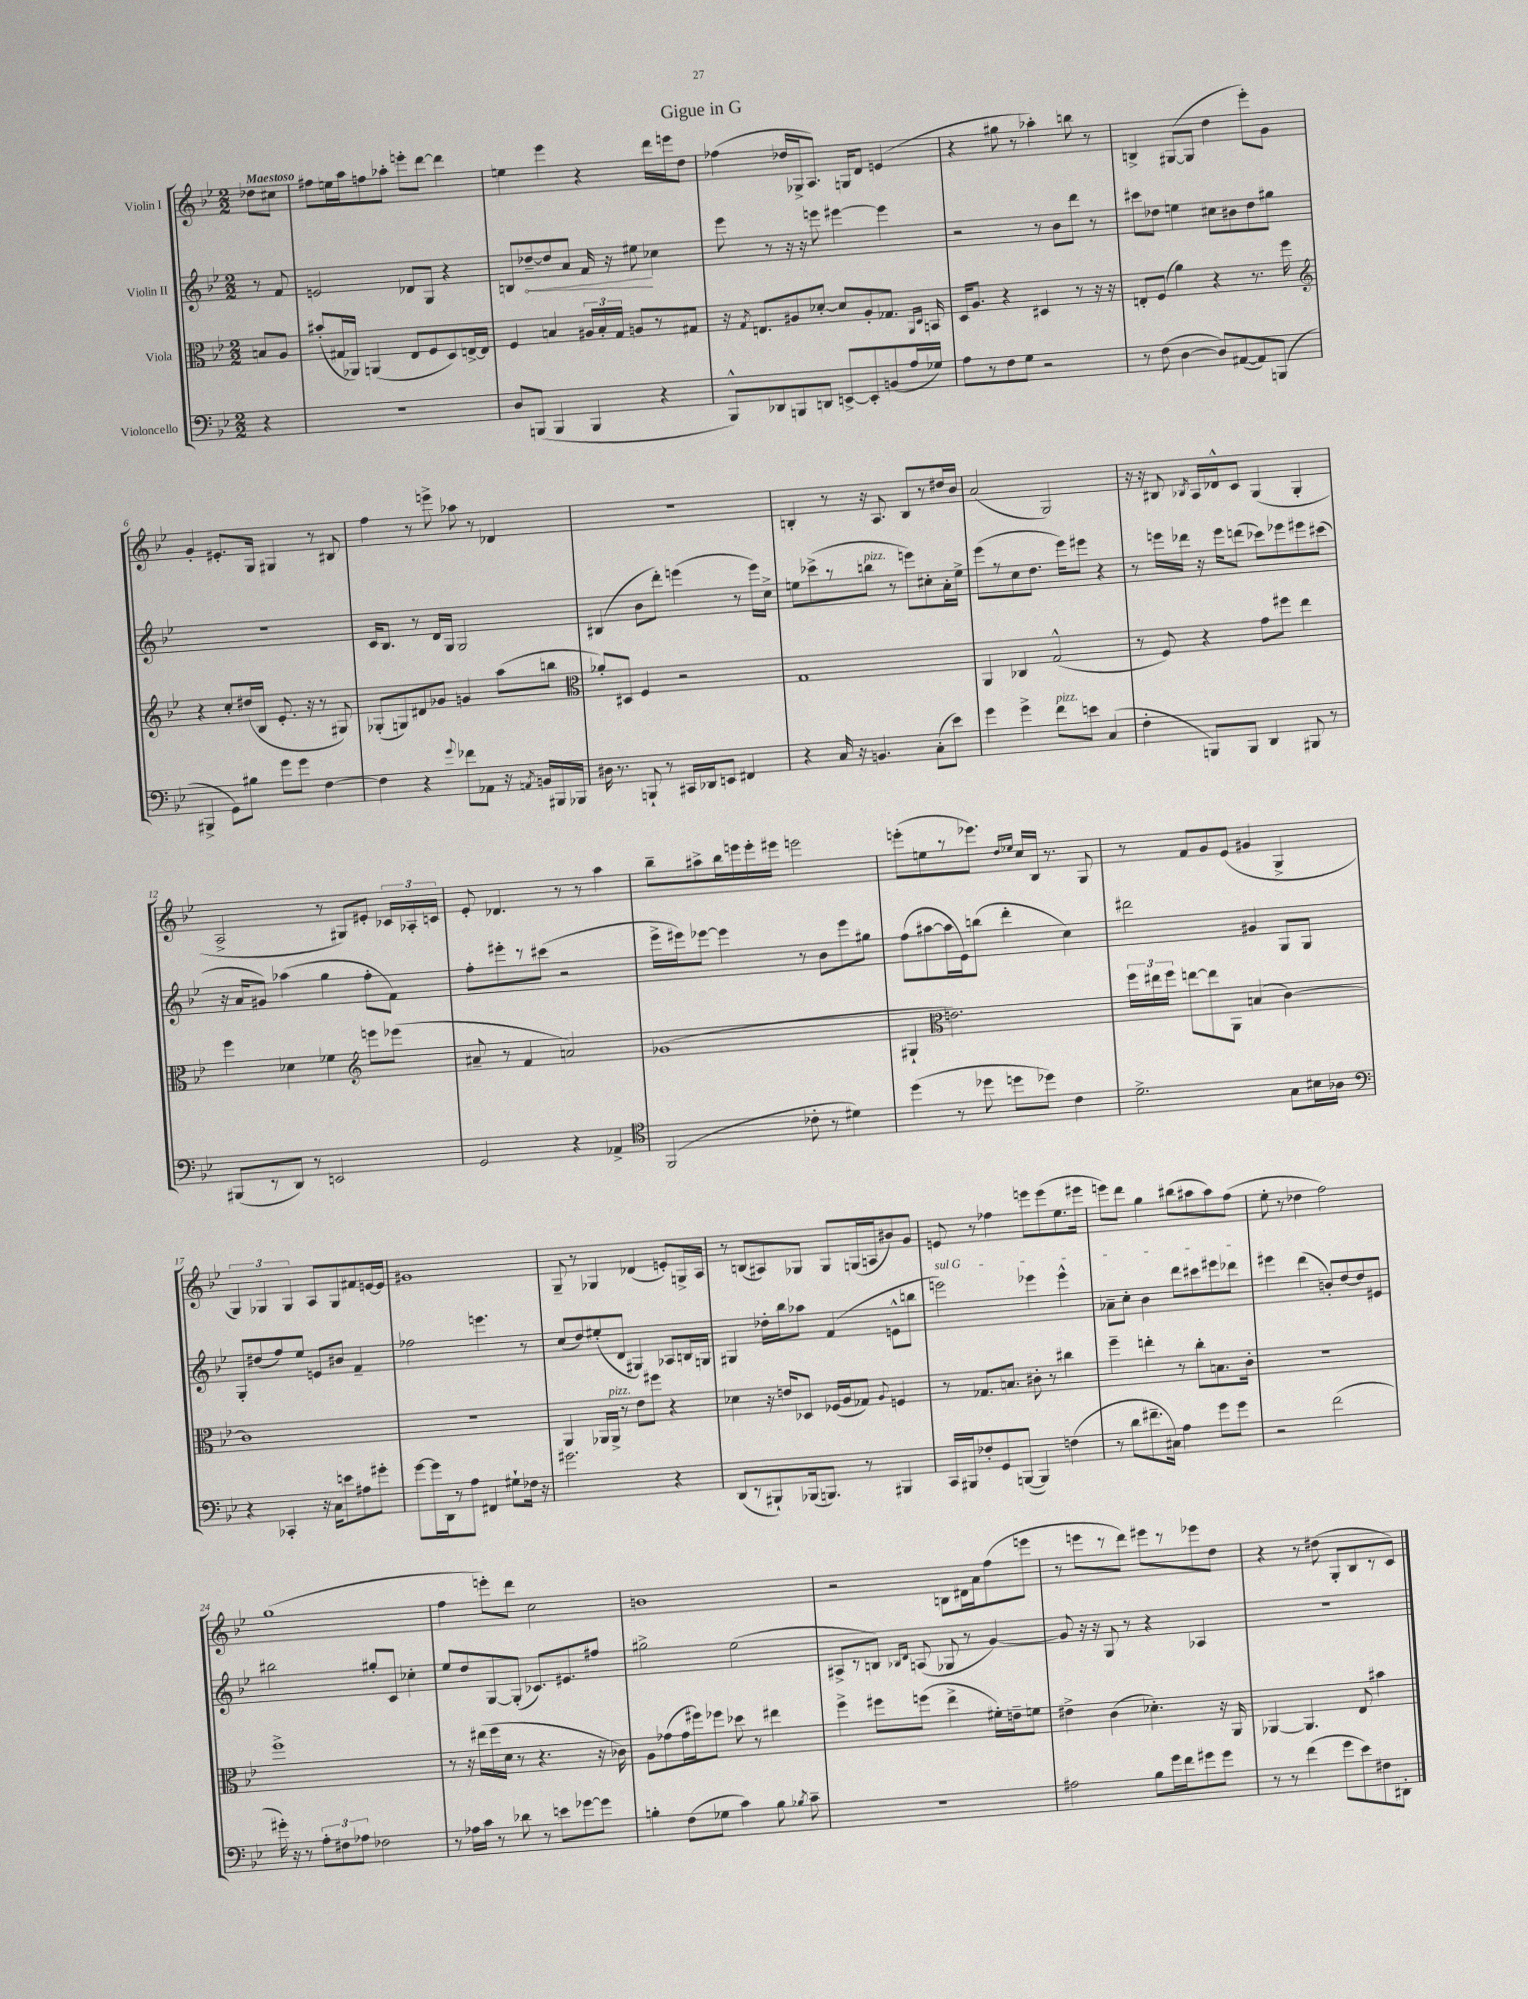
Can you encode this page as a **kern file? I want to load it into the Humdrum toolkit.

**kern	**kern	**kern	**dynam	**kern
*part4	*part3	*part2	*part2	*part1
*staff4	*staff3	*staff2	*staff2	*staff1
*I"Violoncello	*I"Viola	*I"Violin II	*	*I"Violin I
*clefF4	*clefC3	*clefG2	*	*clefG2
*k[b-e-]	*k[b-e-]	*k[b-e-]	*	*k[b-e-]
*M2/2	*M2/2	*M2/2	*	*M2/2
=	=	=	=	=
!	!	!	!	!LO:TX:a:B:t=Maestoso
4r	8Bn/L	8r	.	8dd-X\L
.	8A/J	8f/	.	8cc#X\J
=1	=1	=1	=1	=1
1r	(8b#X'/L	2en/	.	8ff#X\L
.	16G#X/L	.	.	16een\L
.	16AA-X/JJ)	.	.	16aa\J
.	(4AAn/	.	.	8ffn\
.	.	.	.	8aa-X'\J
.	8E-/L	8d-X/L	.	8eeen'\L
.	8F/	8G/J	.	[8ddd\J
.	8D/)	4r	.	4ddd\]
.	[16En^/L	.	.	.
.	16E/JJ]	.	.	.
=2	=2	=2	=2	=2
8D/L	4F/	8Bn/L	.	4een\
!	!	!	!LO:HP:b	!
(8BBBn/J	.	[8dd-X~/	<	.
4BBB/	4Bn/	8dd-/]	.	4eee-\
.	.	8a/J	.	.
4BBB/	24A#X/LL	16f/	.	4r
.	24B'/	.	.	.
.	.	16r	.	.
.	24G/JJ	.	.	.
.	8An/L	8ee#X\	.	.
4r	8r	4cc-X\	[	16ddd\LL
.	.	.	.	16eeen\J
.	8G#X/J	.	.	8dd\J
=3	=3	=3	=3	=3
8BBB-^^/L)	16r	8eee-\	.	(4ff-X\
.	8qG/	.	.	.
.	8.En/L	.	.	.
8DD-X/	.	8r	.	.
8BBBn/	8A#X/	16r	.	16dd-X/LL
.	.	16r	.	16G-X^/J
8DDn/J	[8d-X'/J	8eeen\	.	8.A/J)
[8EEn^/L	8d-/L]	[4eee#X\	.	.
.	.	.	.	16Gn/KL
8EE'/]	8A#'/	.	.	8d/J
(8BBn/	8.G-X/J	4eee#\]	.	(4en/
16A/L	.	.	.	.
.	16qqAA/LL	.	.	.
.	16qqD/JJ	.	.	.
16G-X/JJ)	16BBn/	.	.	.
=4	=4	=4	=4	=4
8A\L	16D/KL	2r	.	4r
.	8.A/J	.	.	.
8r	.	.	.	.
8F\	4r	.	.	8gg#X\
8G\J	.	.	.	8r
2r	4D#X/	8r	.	4aa-X'\)
.	.	8b-\L	.	.
.	8r	8ddd\J	.	8bbn\
.	16r	8r	.	8r
.	16r	.	.	.
=5	=5	=5	=5	=5
8r	8En'/L	8ccc#X\L	.	4Bn^/
(8F\	(8F/J	8dd-X\J	.	.
[4D\	4a\)	4een\	.	([8G#X/L
.	.	.	.	8G#/J]
8D/L])	4r	8cc#X\L	.	4dd\
([8AA#X/	.	8b#X\	.	.
8AA#/])	8.r	8dd-\	.	8eee-'\L)
(8BBBn/J	.	8gg#X\J	.	8g\J
.	16ff\	.	.	.
!!LO:LB:g=z
=6	=6	=6	=6	=6
*	*clefG2	*	*	*
4BBB#X^/	4r	1r	.	4g'/
8GG\L)	8cc'/L	.	.	8.e#X'/L
8B#X\J	(16dd#X/L	.	.	.
.	16B-/JJ	.	.	16G/Jk
8g\L	8.e-'/	.	.	4G#X/
8g\J	.	.	.	.
.	16r	.	.	.
[4F\	8r	.	.	8r
.	8G#X/)	.	.	8B#X/
=7	=7	=7	=7	=7
4F\]	(8G-X'/L	16c/KL	.	4ff\
.	.	8.B-/J	.	.
.	8Gn/)	.	.	.
4r	8d#X/	8r	.	8r
.	8g-X/J	16d/LL	.	8eeen^\
.	.	16G/JJ	.	.
8qqg/	.	.	.	.
8f-X\L	4gn/	2G/	.	8aa-X\
8AA-X\J	.	.	.	8r
16r	(8aa\L	.	.	4d-X/
8qAAn/	.	.	.	.
16BBn/LL	.	.	.	.
16BBB#X/	8bbn\J	.	.	.
16BBB-X/JJ	.	.	.	.
=8	=8	=8	=8	=8
*	*clefC3	*	*	*
16D#X\	8a-X'/L)	(4B#X/	.	1r
8.r	.	.	.	.
.	8D#X/J	.	.	.
8BBBn`/	4F/	8b-\L	.	.
8r	.	8ddd'\J)	.	.
16CC#X/LL	2r	(4eeen\	.	.
16DD-X/J	.	.	.	.
8EEn/J	.	.	.	.
4FF#X/	.	8r	.	.
.	.	16eee\LL)	.	.
.	.	16cc^\JJ	.	.
=9	=9	=9	=9	=9
4r	1G	8een\L	.	4Bn'/
.	.	(8ccc-X^\	.	.
16C/	.	8r	.	8r
16r	.	.	.	.
!	!	!LO:TX:a:i:t=pizz.	!	!
4.BBn/	.	8bbn\J	.	16r
.	.	.	.	8.A/
.	.	8r	.	.
.	.	8eeen\L)	.	8B/L
(8C'\L	.	8cc#X'\	.	8r
8e-\J)	.	16a'\L	.	16dd#X/L
.	.	16ee^\JJ	.	16b-/JJ
=10	=10	=10	=10	=10
4g\	4AA/	(8eee-\L	.	(2a/
.	.	8r	.	.
4g^\	4C-X/	8cc\	.	.
.	.	8.dd\J	.	.
!LO:TX:a:i:t=pizz.	!	!	!	!
8f\L	(2G^^/	.	.	2G/)
.	.	16eee-\KL)	.	.
8en\J	.	8eee#X\J	.	.
(4C/	.	4r	.	.
=11	=11	=11	=11	=11
4F'\	8r	8r	.	16r
.	.	.	.	16r
.	8F/)	16eeen\LL	.	8B#X/
.	.	16ddd-X\JJ	.	.
.	.	.	.	8qB-X/
8BBBn/L)	4r	16r	.	16A/LL
.	.	16eee\KL	.	16d-X^^/J
8BBB/J	.	(8dddn\J	.	8c/J
4DD/	8g\L	8ccc-X\L)	.	(4G/
.	8ff#X\J	8eee-X\	.	.
8BBB#X/	4ee-\	8eee#X\	.	4G'/
8r	.	(8ccc#X\J	.	.
!!LO:LB:g=z
=12	=12	=12	=12	=12
(8BBB#X/L	4ff\	16r	.	2A^/
.	.	16a/KL	.	.
8r	.	8g#X/J)	.	.
8DD/J)	4d-X\	(4aa-X\	.	.
8r	.	.	.	.
2EEn/	4f-X\	4gg\	.	8r
.	.	.	.	8G#X/L)
*	*clefG2	*	*	*
.	8eeen\L	8ff'\L	.	8e#X'/J
.	(8eee-X\J	8f\J)	.	24c-X/LL
.	.	.	.	24A-X'/
.	.	.	.	24cn/JJ
=13	=13	=13	=13	=13
2GG/	8a#X~/	8ff'\L	.	8e-'/
.	8r	8eee#X'\	.	4.d-X/
.	4f/	8r	.	.
.	.	(8ccc#X\J	.	.
4r	2an/)	2r	.	8r
.	.	.	.	8r
4AA-X^/	.	.	.	4aa\
=14	=14	=14	=14	=14
*clefC4	*	*	*	*
(2FF/	(1g-X	16eee-^\LL	.	8bb-~\L
.	.	16eee#X\J)	.	.
.	.	[8eee-X\J	.	8aa#X^\
.	.	4eee-\]	.	16bb-\L
.	.	.	.	16eeen\
.	.	.	.	16eee'\
.	.	.	.	16eee#X\JJ
8c-X'\	.	8r	.	2eeen\
8r	.	8b-\L	.	.
4d#X\)	.	8eee-\	.	.
.	.	8gg#X\J	.	.
=15	=15	=15	=15	=15
(4dd\	4G#X`/	(8ff\L	.	(8eeen'\L
.	.	[8aa#X\	.	8een\
*	*clefC3	*	*	*
8r	2.en\)	16aa#\L]	.	8r
.	.	16e-\J)	.	.
8dd-X\	.	(8bbn\J	.	8.eee-X\J)
8ddn\L	.	4ddd'\	.	.
.	.	.	.	16qqdd/LL
.	.	.	.	16qqee-X/JJ
.	.	.	.	16cc/LL
8dd-X\J)	.	.	.	16B-/JJ
.	.	.	.	8.r
4c\	.	4cc\)	.	.
.	.	.	.	8G/
=16	=16	=16	=16	=16
2.d^\	24ff\LL	2ddd#X\	.	8r
.	24ee#X\	.	.	.
.	24ff\JJ	.	.	.
.	[8een\L	.	.	8f/L
.	8ee\]	.	.	8g/
.	8AA\J	.	.	(8e-/J
.	(4Bn/	4g#X/	.	4g#X/
8G\L	[4c\)	8G/L	.	4G^/
16B#X\L	.	8G/J	.	.
16A-X\JJ	.	.	.	.
!!LO:LB:g=z
=17	=17	=17	=17	=17
*clefF4	*	*	*	*
4r	1c]	8G'/L	.	6G/)
.	.	(8dd#X/	.	.
.	.	.	.	6G-X/
4CC-X'/	.	8ff/)	.	.
.	.	.	.	6G-/
.	.	8ee-/J	.	.
16r	.	8en/L	.	8A/L
16C\KL	.	.	.	.
8en\	.	8b#X/J	.	8G-/
8A#X\	.	4f~/	.	8f#X/
8g#X'\J	.	.	.	[16en/L
.	.	.	.	16e/JJ]
=18	=18	=18	=18	=18
[8g\L	1r	2ff-X\	.	1g#X
16g\L]	.	.	.	.
16DD\J	.	.	.	.
8r	.	.	.	.
8A\J	.	.	.	.
4FF#X/	.	4.eeen\	.	.
8G#X`\L	.	.	.	.
16F-X\Jk	.	8r	.	.
16r	.	.	.	.
=19	=19	=19	=19	=19
2.g#X\	4AA/	(8cc/L	.	8G~/
.	.	8dd/)	.	8r
.	16AA-X/LL	(8ee#X'/	.	4G-X/
!	!LO:TX:a:i:t=pizz.	!	!	!
.	16AA-^/JJ	.	.	.
.	8r	8d/J	.	.
.	8e-\L	4G#X/)	.	(4d-X/
.	8ff#X\J	.	.	.
4r	4r	8A-X/L	.	8en'/L)
.	.	16Bn/L	.	16Gn^/L
.	.	16Gn/JJ	.	16A/JJ
=20	=20	=20	=20	=20
(8DD/L	4d-X\	4G#X/	.	8r
8r	.	.	.	(8Bn/L
8BBB#X`/)	16r	16dd-X'\LL	.	8A#X/)
.	16en/KL	16bb-\J	.	.
(16BBB-X/k	8D-X/J	8aa-X\J	.	8G-X/J
8.BBBn/J)	.	.	.	.
.	(16F-X/LL	(4f/	.	8G-/L
.	16A/J	.	.	.
8r	8G-X/J)	.	.	(16Gn/L
.	.	.	.	16An/J
.	8qqA/	.	.	.
4BBB#X/	4Fn/	8en^^\L	.	8b#X/)
.	.	8bbn\J	.	8g/J
=21	=21	=21	=21	=21
!	!	!LO:TX:a:i:t=sul G	!	!
16CC/LL	8r	2eeen\)	.	8en/
16BBB#X/J	.	.	.	.
8F-X'/	8.G-X/L	.	.	8r
8GG/	.	.	.	4ff-X\
.	8.Bn/J	.	.	.
([8BBBn/J	.	.	.	.
4BBB/])	8c#X'\	4eee-X\	.	8eeen\L
.	8r	.	.	(8eee\
(4Fn\	4cc#X\	4eee-^^\	.	8.ee-\
.	.	.	.	16eee#X\Jk
=22	=22	=22	=22	=22
8r	4ff~\	8a-X~\L	.	8eeen\L)
8d\L	.	8cc'\J	.	8ddd\J
8.f#X~\	4een'\	4b-\	.	4gg\
16C#X\Jk)	.	.	.	.
4A\	8r	8ddd\L	.	(8bb#X\L
.	8cc'\L	8ccc#X\	.	8aa#X\
8g\L	8.Bn\	8eee#X\	.	8aa#\)
8g\J	.	8ddd-X\J	.	(8ff\J
.	16c'\Jk	.	.	.
=23	=23	=23	=23	=23
2r	1r	4eee#X\	.	8ee-'\
.	.	.	.	8r
.	.	(4ddd\	.	4dd-X\
(2f\	.	8bn'/L)	.	2ff\)
.	.	[8dd/	.	.
.	.	8dd/]	.	.
.	.	8e#X/J	.	.
!!LO:LB:g=z
=24	=24	=24	=24	=24
16g#X'\)	1ff^	2bb#X\	.	(1gg
16r	.	.	.	.
8r	.	.	.	.
12A'\L	.	.	.	.
12F#X\	.	.	.	.
12A-X\J	.	.	.	.
2F-X\	.	8gg#X'/L	.	.
.	.	8c/J	.	.
.	.	4cc-X'\	.	.
=25	=25	=25	=25	=25
8r	8r	8ee-/L	.	4ff\
16A-X\LL	16r	8dd/	.	.
16c\JJ	(16ee#X\LL	.	.	.
8r	16ff\	[8G/	.	8eeen'\L)
.	16d\JJ	.	.	.
8d-X\	8r	(8G'/J]	.	8ddd\J
8r	4.r	8.c-X/L)	.	2cc\
8en\L	.	.	.	.
.	.	8.e#X/	.	.
[8g-X\	.	.	.	.
8g-\J]	16r	8ff#X/J	.	.
.	16c-X\)	.	.	.
=26	=26	=26	=26	=26
4Bn'\	8A\L	2gg#X^\	.	1bn
.	(8g-X\	.	.	.
(8F\L	16g-\L	.	.	.
.	16ff#X\J)	.	.	.
8G-X\J	8ff-X\J	.	.	.
4c\)	8dd-X\	(2ee-\	.	.
.	8r	.	.	.
8B\	4ee#X\	.	.	.
8qB-X/	.	.	.	.
8c~\	.	.	.	.
=27	=27	=27	=27	=27
1r	4ff^\	8A#X^/L	.	2r
.	.	8r	.	.
.	8ff#X\L	8Bn/J)	.	.
.	.	16qqB-X/LL	.	.
.	.	16qqd/JJ	.	.
.	(8ffn\J	(8An/	.	.
.	4ee-^\	8G-X/	.	8Bn\L
.	.	8r	.	16d#X\L
.	.	.	.	16a\J
.	16f#X'\LL)	[4g/)	.	(8ff\
.	16en~\J	.	.	.
.	8fn\J	.	.	8eeen\J
=28	=28	=28	=28	=28
2A#X\	4e#X^\	8g/]	.	8r
.	.	16r	.	8eeen\L
.	.	16r	.	.
.	(4c\	8G/	.	8r
.	.	8r	.	8ddd\J)
8B-\L	4.d-X'\)	4r	.	8eee#X\L
16g\L	.	.	.	8r
16f\J	.	.	.	.
8g#X\	.	4A-X/	.	8eee-X\
8g#\J	16r	.	.	8dd\J
.	16AA/	.	.	.
=29	=29	=29	=29	=29
8r	[4AA-X/	1r	.	4r
8r	.	.	.	.
(4f\	4.AA-/]	.	.	8r
.	.	.	.	(8dd#X\
8g\L	.	.	.	8G'/L
8e-\)	8E-/	.	.	8B-/
8F#X\	4b#X\	.	.	8r
8DD#X'\J	.	.	.	8c/J)
==	==	==	==	==
*-	*-	*-	*-	*-
